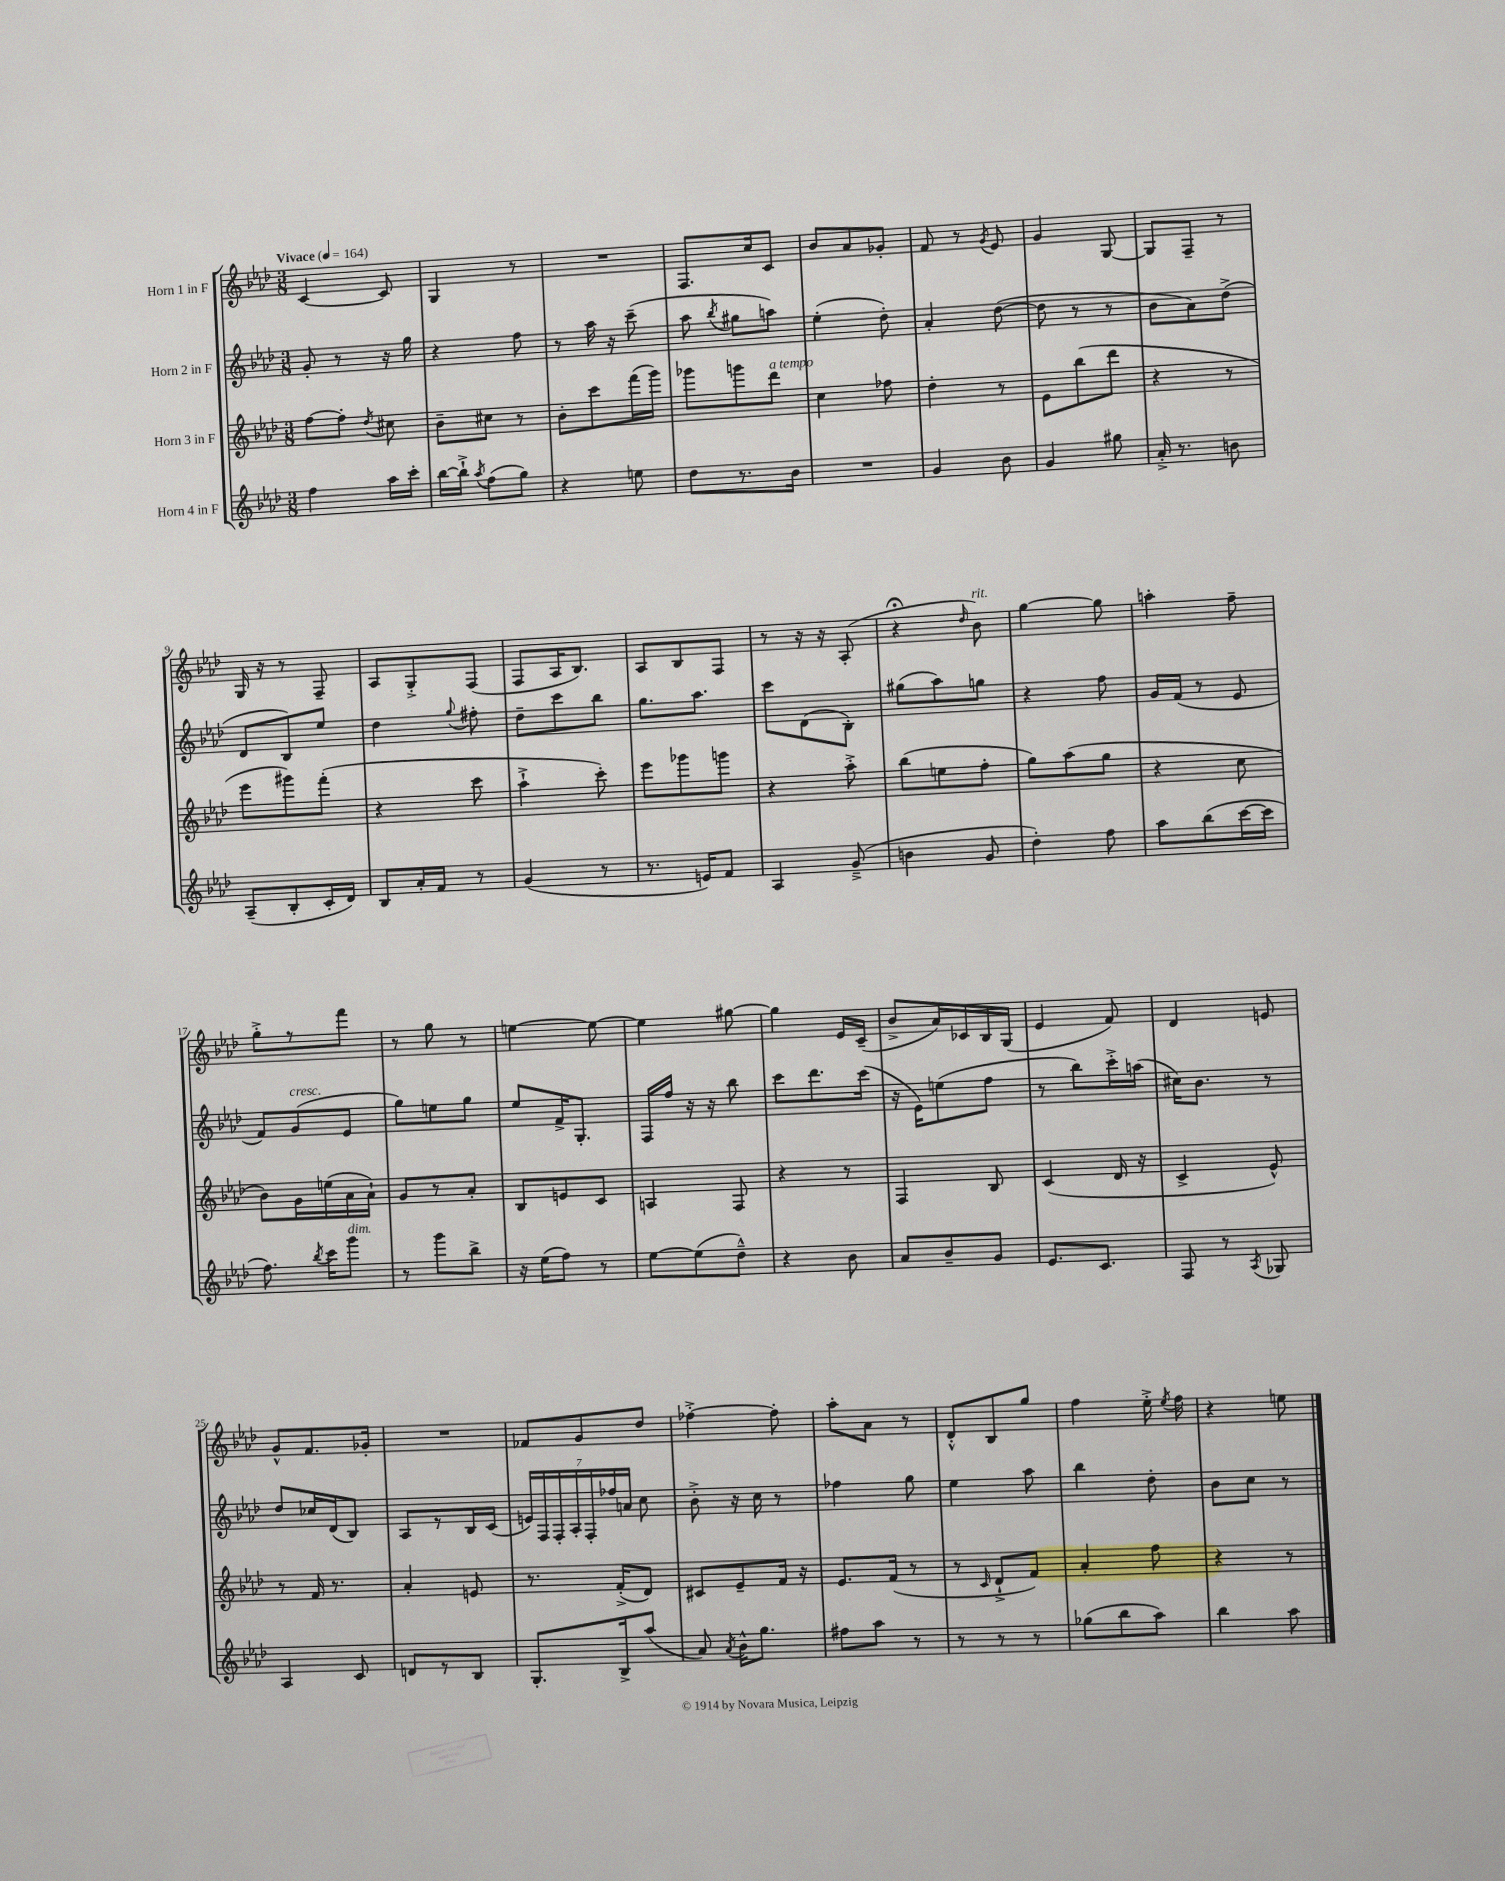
<<
\new StaffGroup <<
\new Staff = "s0" \with { instrumentName = "Horn 1 in F" } {
    \clef treble \key aes \major \numericTimeSignature \time 3/8 \tempo "Vivace" 4 = 164
    \autoBeamOff c'4~ c'8 |
    g4 r8 |
    R4. |
    f8.[ c''16 c'8] |
    bes'8[ aes'8 ges'8]-. |
    f'8 r8 \acciaccatura { g'8 } ees'8 |
    g'4 g8~ |
    g8[ f8]-- r8 |
    g16 r16 r8 f8-- |
    aes8[ g8-.-> f8]( |
    f8[ aes16 bes8.]) |
    aes8[ bes8 f8] |
    r8 r16 r16 aes8-.( |
    r4\fermata \grace { des''16 } bes'8^\markup { \italic "rit." }) |
    g''4~ g''8 |
    a''4-. f''8-- |
    g''8[-.-> r8 f'''8] |
    r8 g''8 r8 |
    e''4~ e''8~ |
    e''4 gis''8~ |
    gis''4 ees'16[ c'16]--( |
    bes'8[-> aes'16) ces'16 bes16 g16]( |
    ees'4 f'8) |
    des'4 e'8 |
    g'8[-^ f'8. ges'16]-. |
    R4. |
    fes'8[ g'8 des''8] |
    fes''4~-.-> fes''8-. |
    aes''8[-. aes'8] r8 |
    des'8[-.-^ bes8 g''8] |
    f''4 ees''16-.-> \acciaccatura { ees''8 } f''16 |
    r4 e''8 \bar "|." |
}
\new Staff = "s1" \with { instrumentName = "Horn 2 in F" } {
    \clef treble \key aes \major \numericTimeSignature \time 3/8
    \autoBeamOff g'8-. r8 r16 g''16 |
    r4 f''8 |
    r8 aes''16 r16 c'''8--( |
    aes''8 \acciaccatura { bes''8 } gis''8[ a''8]) |
    ees''4-.( des''8-.) |
    aes'4-. des''8~( |
    des''8 r8 r8 |
    bes'8[ aes'8) des''8]->( |
    des'8[ bes8) ees''8] |
    des''4 \appoggiatura { g''8 } fis''8-. |
    des''8[-- c'''8 bes''8] |
    g''8.[ aes''8.] |
    c'''8[ des'8( bes8]-.) |
    gis''8[( aes''8) g''8] |
    r4 f''8 |
    g'16[ f'16]( r8 ees'8 |
    f'8[) g'8^\markup { \italic "cresc." }( ees'8] |
    g''8[) e''8 g''8] |
    ees''8[ f'16-> g8.]-. |
    f16[ f''16] r16 r16 bes''8 |
    c'''8[ des'''8. c'''16]( |
    r16 ees'16[) e''8( f''8] |
    r8 bes''8[) c'''16-.-> a''16]( |
    cis''16[) bes'8.] r8 |
    des''8[ ces''16 des'16( bes8]) |
    aes8[ r8 bes16 c'16]( |
    \tuplet 7/4 { e'16[) f16 f16-. aes16-. f16-. fes''16 a'16] } c''8 |
    bes'8-.-> r16 c''16 r8 |
    fes''4 g''8 |
    ees''4 aes''8 |
    bes''4 des''8-. |
    bes'8[ c''8] r8 \bar "|." |
}
\new Staff = "s2" \with { instrumentName = "Horn 3 in F" } {
    \clef treble \key aes \major \numericTimeSignature \time 3/8
    \autoBeamOff f''8[~ f''8]-. \acciaccatura { des''8 } cis''8 |
    bes'8[-- cis''8] r8 |
    bes'8[-. c'''8 f'''16( g'''16]) |
    ges'''8[ g'''8 des'''8]^\markup { \italic "a tempo" } |
    c''4 fes''8 |
    des''4-. r8 |
    ees'8[ bes''8( des'''8] |
    r4 r8 |
    ees'''8[ gis'''8) f'''8]-.( |
    r4 c'''8 |
    aes''4-!-> c'''8-.) |
    ees'''8[ ges'''8 g'''8] |
    r4 aes''8-.-> |
    bes''8[( e''8 f''8]-. |
    g''8[) aes''8( g''8] |
    r4 c''8 |
    bes'8[) g'16 e''16( aes'16 aes'16]-!) |
    g'8[ r8 aes'8]-. |
    bes8[ e'8 c'8] |
    a4 f8 |
    r4 r8 |
    f4 bes8 |
    c'4( des'16 r16 |
    c'4-> ees'8-^) |
    r8 f'16 r8. |
    aes'4-. e'8 |
    r8. f'16[-.->( des'8]) |
    cis'8[ ees'8-- f'16] r16 |
    ees'8.[ f'16]( r8 |
    r8 \grace { c'16 } des'8[-!-> f'8]) |
    aes'4-. f''8 |
    r4 r8 \bar "|." |
}
\new Staff = "s3" \with { instrumentName = "Horn 4 in F" } {
    \clef treble \key aes \major \numericTimeSignature \time 3/8
    \autoBeamOff f''4 aes''16[ c'''16]-. |
    bes''16[~ bes''16]-!-> \acciaccatura { aes''8 } f''8[( g''8]) |
    r4 e''8 |
    des''8[ r8. bes'16] |
    R4. |
    g'4 bes'8 |
    g'4 gis''8 |
    aes'16-.-> r8. b'8 |
    aes8[--( bes8-. c'16-. des'16]) |
    bes8[ aes'16-. f'16] r8 |
    g'4( r8 |
    r8. e'16[) f'8] |
    aes4 g'8--->( |
    b'4 g'8 |
    des''4-.) f''8 |
    aes''8[ bes''8( c'''16~ c'''16] |
    f''8.) \acciaccatura { bes''8 } c'''16[ g'''8]^\markup { \italic "dim." } |
    r8 g'''8[ bes''8]-> |
    r16 ees''16[( f''8]) r8 |
    ees''8[~ ees''8( des''8]---^) |
    r4 bes'8 |
    aes'8[ bes'8-- g'8] |
    ees'8.[ c'8.] |
    f8 r8 \acciaccatura { aes8 } ges8 |
    aes4 c'8 |
    d'8[ r8 bes8] |
    g8.[-. bes16-> aes''8]( |
    aes'8) \acciaccatura { aes'8 } bes'16[-^ g''8.] |
    fis''8[ aes''8] r8 |
    r8 r8 r8 |
    ges''8[( bes''8 aes''8]) |
    bes''4 aes''8 \bar "|." |
}
>>
>>
